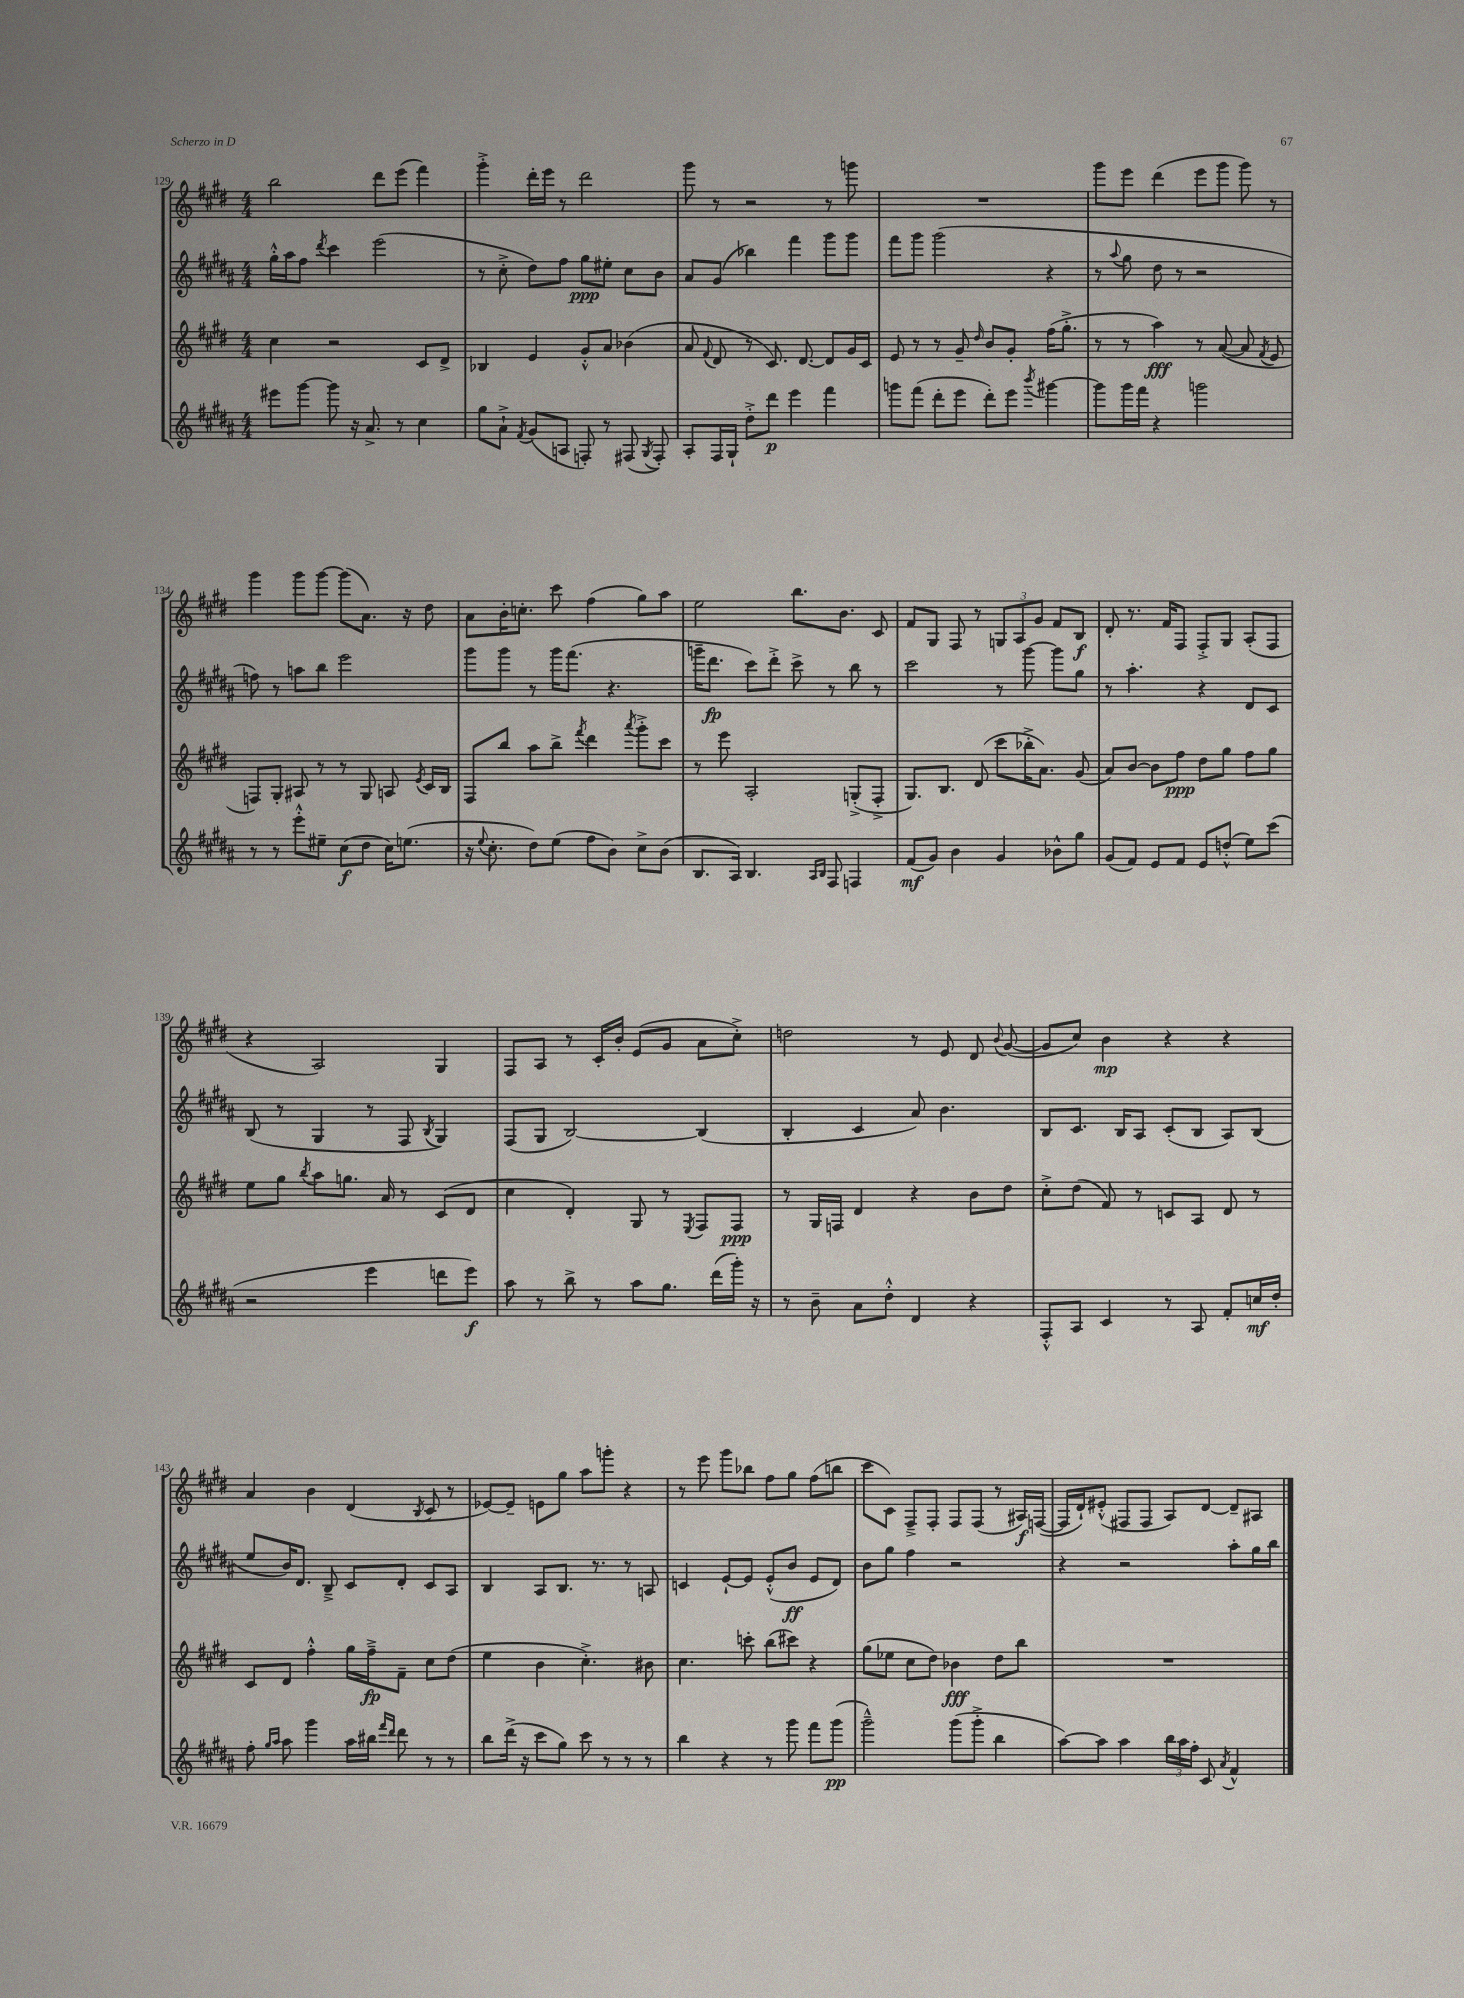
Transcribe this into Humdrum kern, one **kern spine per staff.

**kern	**kern	**kern	**kern
*staff4	*staff3	*staff2	*staff1
*clefG2	*clefG2	*clefG2	*clefG2
*k[f#c#g#d#a#]	*k[f#c#g#d#]	*k[f#c#g#d#a#]	*k[f#c#g#d#]
*M4/4	*M4/4	*M4/4	*M4/4
8eee#	4cc#	16gg#'^^	2bb
.	.	16aa#	.
[8ggg#	.	8ff#	.
.	.	8qddd#	.
8ggg#]	2r	4ccc#	.
16r	.	.	.
8.a#^	.	.	.
.	.	(2eee	8ddd#
8r	.	.	(8eee
4cc#	8c#	.	4fff#)
.	8d#^	.	.
=	=	=	=
8gg#	4B-	8r	4ggg#'^
8a#`^	.	8cc#'^	.
8qf#	.	.	.
(8g#	4e	8dd#)	16ddd#'
.	.	.	16eee
8A	.	8ff#	8r
8F')	8g#'^^	8gg#	2ddd#
8r	8a	8ee#'	.
(8F#	(4b-	8cc#	.
8qG#	.	.	.
8F#')	.	8b	.
=	=	=	=
8A#'	8a	8a#	8ggg#
.	8qqf#	.	.
16F#	8d#	(8g#	8r
16G#`	.	.	.
8dd#'^	8r	4bb-)	2r
8ddd#	8.c#)	.	.
4eee	.	4fff#	.
.	[8.d#	.	.
4fff#	8d#]	8ggg#	8r
.	16g#	8ggg#	8ggg
.	16c#	.	.
=	=	=	=
8ggg	8e	8fff#	1r
(8fff#	8r	8ggg#	.
8ddd#'	8r	(2ggg#	.
8eee	8g#~	.	.
.	16qqdd#	.	.
8ddd#')	8b	.	.
8eee	8g#'	.	.
8qbbb	.	.	.
[4ggg#	(16ff#	4r	.
.	8.gg#'^	.	.
=	=	=	=
8ggg#]	8r	8r	8ggg#
.	.	8qqaa#	.
16ggg#	8r	8gg#	8eee
16fff#	.	.	.
4r	4aa)	8dd#	(4ddd#
.	.	8r	.
2ggg	8r	2r	8eee
.	([8a	.	8ggg#
.	8a]	.	8ggg#)
.	8qf#	.	.
.	8e	.	8r
=	=	=	=
8r	8F)	8ff)	4ggg#
8r	8G#'	8r	.
8eee'^^	8A#	8aa	8ggg#
8ee#~	8r	8bb	[8ggg#
(8cc#	8r	2eee	(8ggg#]
8dd#	8G#	.	8.a)
16cc#)	8A	.	.
(8.ee	.	.	16r
.	8qe	.	.
.	16c#	.	8dd#
.	16B	.	.
=	=	=	=
16r	8F#	8ggg#	8a
8qqee	.	.	.
8.cc#'	.	.	.
.	8bb	8ggg#	16b'
.	.	.	8.cc'
8dd#)	8aa	8r	.
(8ee	8bb^	16ggg#	8ccc#
.	.	(8.fff#	.
.	8qfff#	.	.
8ff#	4ddd#	.	(4ff#
8b)	.	4.r	.
.	8qaaa	.	.
8cc#^	8ggg#'^	.	8gg#)
(8b	8ccc#	.	8aa
=	=	=	=
8.B	8r	16ggg~	2ee
.	.	8.ddd#	.
.	8eee	.	.
16A#)	.	.	.
4.B	2A'	8ccc#)	.
.	.	8ddd#'^	.
.	.	8ccc#^	8.bb
16qqA#	.	.	.
16qqB	.	.	.
8F#	.	8r	.
.	.	.	8.b
4F	(8G'^	8bb	.
.	8F#'^	8r	8c#
=	=	=	=
(8f#	8.G#)	2ccc#	8f#
8g#)	.	.	8G#
.	8.B	.	.
4b	.	.	8F#
.	(8d#	.	8r
4g#	8ccc#	8r	12G
.	.	.	12A
.	16bb-'^	[8ggg#	.
.	.	.	12g#
.	8.a)	.	.
8b-^^	.	8ggg#]	8f#
8gg#	(8g#	8gg#	8B
=	=	=	=
(8g#	8a)	8r	8d#'
8f#)	[8b	4.aa#'	8.r
8e	8b]	.	.
.	.	.	16f#
8f#	8ff#	.	8F#
8e	8dd#	4r	8F#'^
(8dd'^^	8gg#	.	8G#
8ee)	8ff#	8d#	(8A'
(8ccc#	8gg#	8c#	8F#
=	=	=	=
2r	8ee	(8B	4r
.	8gg#	8r	.
.	8qbb	.	.
.	8aa	4G#	2A)
.	8.gg	.	.
4eee	.	8r	.
.	16a	.	.
.	8r	8F#	.
.	.	8qB	.
8ddd	(8c#	4G#)	4G#
8eee)	8d#	.	.
=	=	=	=
8aa#	4cc#	(8F#	8F#
8r	.	8G#	8A
8bb^	4d#')	[2B)	8r
8r	.	.	16c#'
.	.	.	16b'
8aa#	8G#	.	(8e
8.gg#	8r	.	8g#
.	8qE	.	.
.	8F#	(4B]	8a
(16ddd#	.	.	.
16ggg#')	8F#	.	8cc#'^)
16r	.	.	.
=	=	=	=
8r	8r	4B'	2dd
8b~	16G#	.	.
.	16F	.	.
8a#	4d#	4c#	.
8dd#'^^	.	.	.
4d#	4r	8a#)	8r
.	.	4.b	8e
4r	8b	.	8d#
.	.	.	8qqb
.	8dd#	.	([8g#
=	=	=	=
8F#'^^	8cc#'^	8B	8g#]
8A#	(8dd#	8.c#	8cc#)
4c#	8f#)	.	4b
.	.	16B	.
.	8r	8A#	.
8r	8c	(8c#'	4r
8A#	8A	8B	.
8f#'	8d#	8A#)	4r
16cc	8r	(8B	.
16dd#'	.	.	.
=	=	=	=
8ff#'	8c#	8ee	4a
16qqgg#	.	.	.
16qqaa#	.	.	.
8aa#	8d#	16b)	.
.	.	8.d#	.
4ggg#	4ff#'^^	.	4b
.	.	8B~^	.
16aa#	16gg#	8c#	(4d#
16bb#	16ff#~^	.	.
16qqfff#	.	.	.
16qqddd#	.	.	.
8ddd#	8f#~	8d#'	.
.	.	.	8qB
8r	8cc#	8c#	8c#
8r	(8dd#	8A#	8r
=	=	=	=
8bb	4ee	4B	[8e-)
(16ddd#^	.	.	8e-~]
16r	.	.	.
8ccc#	4b	8A#	8e
8gg#)	.	8.B	8gg#
8ccc#	4.cc#'^)	.	8aa
.	.	8.r	.
8r	.	.	8ggg'
8r	.	8r	4r
8r	8b#	8A	.
=	=	=	=
4bb	4.cc#	4c	8r
.	.	.	8eee
4r	.	[8e`	8ggg#
.	8ccc'	8e]	8bb-
8r	(8bb	(8e'^^	8ff#
8ggg#	8ccc#)	8b	8gg#
8fff#	4r	8e	(8ff#
(8ggg#	.	8d#)	8bb
=	=	=	=
2ggg#~^^)	(8gg#	8b	8ccc#
.	8ee-	8gg#	8c#)
.	8cc#	4ff#	8F#~^
.	8dd#)	.	8F#'
(8ggg#	4b-	2r	8F#
8ggg#'^	.	.	(8F#
4bb	8dd#	.	8r
.	8bb	.	16A#)
.	.	.	([16F
=	=	=	=
[8aa#)	1r	4r	16F]
.	.	.	16d#`)
8aa#]	.	.	(8e#'^^
4aa#	.	2r	8F#
.	.	.	8F#
24bb	.	.	8A)
24aa#	.	.	.
24ff#'	.	.	.
8c#	.	.	[8d#
8qa#	.	.	.
4f#^^	.	8aa#'	8d#~]
.	.	16gg#	8A#
.	.	16bb	.
==	==	==	==
*-	*-	*-	*-
